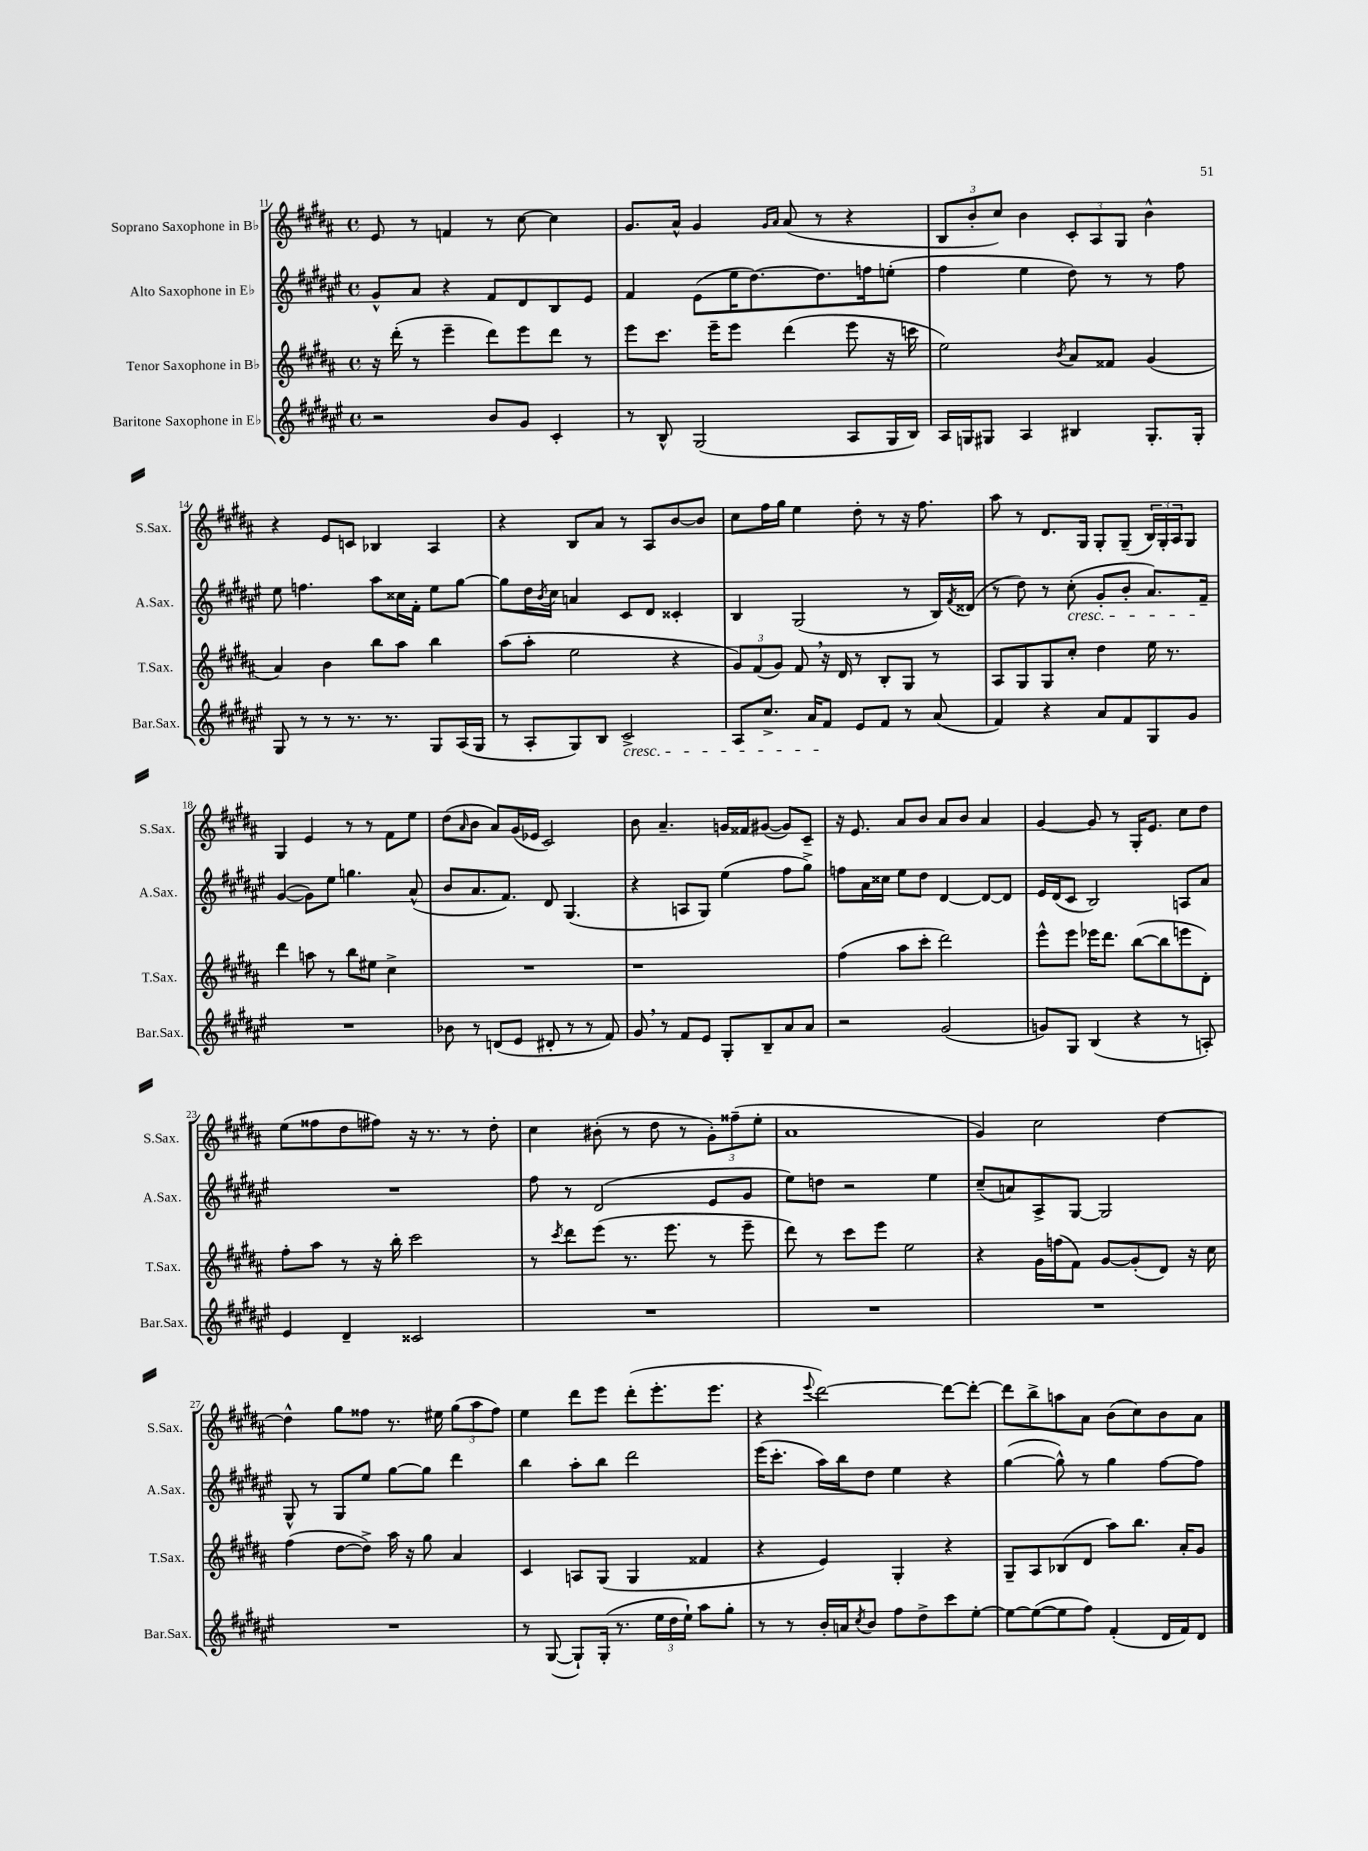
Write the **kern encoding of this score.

**kern	**kern	**kern	**kern
*staff4	*staff3	*staff2	*staff1
*clefG2	*clefG2	*clefG2	*clefG2
*k[f#c#g#d#a#e#]	*k[f#c#g#d#a#]	*k[f#c#g#d#a#e#]	*k[f#c#g#d#a#]
*M4/4	*M4/4	*M4/4	*M4/4
*met(c)	*met(c)	*met(c)	*met(c)
2r	16r	8g#^^	8e
.	(16ddd#'	.	.
.	8r	8a#	8r
.	4eee~	4r	4f
8b	8ddd#)	8f#	8r
8g#	8eee	8d#	[8cc#
4c#'	8ddd#	8B	4cc#]
.	8r	8e#	.
=	=	=	=
8r	8eee	4f#	8.g#
8B^^	8.ccc#	.	.
.	.	.	16a#^^
(2G#	.	(8e#	4g#
.	16eee~	.	.
.	8eee	16ee#	.
.	.	[8.dd#)	.
.	.	.	16qqg#
.	.	.	16qqa#
.	(4ddd#	.	(8a#
.	.	8.dd#]	8r
8A#	8eee	.	4r
.	.	16ff	.
16G#	16r	(8ee'	.
16B)	16ccc	.	.
=	=	=	=
16A#	2ee)	4ff#	12B
16G	.	.	.
.	.	.	12b'
8G#	.	.	.
.	.	.	12cc#)
4A#	.	4ee#	4b
.	8qb	.	.
4B#	8a#	8dd#)	12c#'
.	.	.	12A#
.	8f##	8r	.
.	.	.	12G#
8.G#'	(4g#	8r	4b^^
.	.	8ff#	.
16G#'	.	.	.
=	=	=	=
8G#	4a#)	8ee#	4r
8r	.	4.ff	.
8r	4b	.	8e
8.r	.	.	8c
.	8bb	8aa#	4B-
8.r	.	.	.
.	8aa#	16cc##	.
.	.	16f#'	.
8G#	4bb	8ee#	4A#
(16A#	.	[8gg#	.
16G#	.	.	.
=	=	=	=
8r	(8aa#	8gg#]	4r
8A#'	8aa#'	16dd#	.
.	.	8qb	.
.	.	16cc#	.
8G#)	2ee	4a	8B
8B	.	.	8a#
2c#^	.	8c#	8r
.	.	8d#	8A#
.	4r	4c##'	[8b
.	.	.	8b]
=	=	=	=
8A#	12g#)	4B	8cc#
.	(12f#	.	.
8.cc#^	.	.	16ff#
.	12g#)	.	.
.	.	.	16gg#
.	8f#	(2G#	4ee
16a#	.	.	.
8f#	16r	.	.
.	16d#	.	.
8e#	8r	.	8dd#'
8f#	8B'	.	8r
8r	8G#	8r	16r
.	.	.	8.ff#
(8a#	8r	16B)	.
.	.	8qf#	.
.	.	(16d##	.
=	=	=	=
4f#)	8A#	8r	8aa#
.	8G#	8dd#)	8r
4r	8G#	8r	8.d#
.	8cc#'	(8cc#'	.
.	.	.	16G#
8a#	4dd#	8g#'	8G#'
8f#	.	8b'	(8G#~
8G#	16ee	8.a#)	24B)
.	.	.	24G#'
.	8.r	.	.
.	.	.	24A#
8g#	.	.	8G#
.	.	16f#~	.
=	=	=	=
1r	4ddd#	([4g#	4G#
.	8aa	8g#])	4e
.	8r	8ee#	.
.	8bb	4.gg	8r
.	8ee#	.	8r
.	4cc#^	.	8f#
.	.	(8a#^^	8ee
=	=	=	=
8b-	1r	8b	(8dd#
.	.	.	16qqa#
8r	.	8.a#	8b
(8d	.	.	8a#)
.	.	8.f#)	.
8e#	.	.	(16g#
.	.	.	16e-
8d#'	.	8d#	2c#)
8r	.	(4.G#	.
8r	.	.	.
8f#)	.	.	.
=	=	=	=
8g#	1r	4r	8b
8r	.	.	4.a#~
8f#	.	8A	.
8e#	.	8G#)	.
8G#'	.	(4ee#	16g
.	.	.	16f##
8B~	.	.	([8g#
8a#	.	8ff#	8g#])
8a#	.	8gg#^)	8c#~
=	=	=	=
2r	(4ff#	8ff	16r
.	.	.	8.e
.	.	16a#	.
.	.	16cc##	.
.	8aa#	8ee#	8a#
.	8ccc#'	8dd#	8b
(2g#	2ddd#)	[4d#	8a#
.	.	.	8b
.	.	8d#_	4a#
.	.	8d#]	.
=	=	=	=
8g)	8eee^^	16e#	[4g#
.	.	(16d#	.
8G#	8eee	8c#	.
(4B	16eee-	2B)	8g#]
.	8.ddd#	.	.
.	.	.	8r
4r	([8bb	.	16G#'
.	.	.	8.e
.	8bb]	.	.
8r	8eee	8A	8cc#
8A')	8d#')	8a#	8dd#
=	=	=	=
4e#	8ff#'	1r	(8ee
.	8aa#	.	8ff##
4d#~	8r	.	8dd#
.	16r	.	8ff#)
.	16bb'	.	.
2c##	2ccc#	.	16r
.	.	.	8.r
.	.	.	8r
.	.	.	8dd#'
=	=	=	=
1r	8r	8ff#	4cc#
.	8qccc#	.	.
.	8ddd#	8r	.
.	(8eee	(2d#	(8b#'
.	8.r	.	8r
.	.	.	8dd#
.	8.eee	.	.
.	.	.	8r
.	8r	8e#	12g#')
.	.	.	(12ff##~
.	8eee~	8g#	.
.	.	.	12ee'
=	=	=	=
1r	8ddd#)	8ee#)	1a#
.	8r	8dd	.
.	8ccc#	2r	.
.	8eee	.	.
.	2ee	.	.
.	.	4ee#	.
=	=	=	=
1r	4r	(8cc#~	4g#)
.	.	8a)	.
.	16g#	8A#^	2cc#
.	(16ff	.	.
.	8f#)	[8G#	.
.	[8g#	2G#]	.
.	(8g#']	.	.
.	8d#)	.	[4dd#
.	16r	.	.
.	16cc#	.	.
=	=	=	=
1r	(4ff#	8G#^^	4dd#^^]
.	.	8r	.
.	[8dd#	8G#	8gg#
.	8dd#^])	8ee#	8ff##
.	16aa#	[8gg#	8.r
.	16r	.	.
.	8gg#	8gg#]	.
.	.	.	16ee#
.	4a#	4ddd#	(12gg#
.	.	.	12aa#
.	.	.	12ff##)
=	=	=	=
8r	4c#	4bb	4ee
([8G#	.	.	.
8G#`])	8A	8aa#'	8ddd#
(16G#'	(8G#	8bb	8eee
8.r	.	.	.
.	4G#	2ddd#	(8ddd#'
24ee#	.	.	8.eee'
24dd#	.	.	.
24ee#`)	.	.	.
8aa#	4f##	.	.
.	.	.	8.eee
8gg#'	.	.	.
=	=	=	=
8r	4r	(16eee#	4r
.	.	8.ccc#'	.
8r	.	.	.
.	.	.	8qqeee
16b'	4e)	16aa#)	[2ddd#)
16a	.	16bb	.
8qcc#	.	.	.
8b	.	8dd#	.
8ff#	4G#'	4ee#	.
8dd#^	.	.	.
8ccc#	4r	4r	8ddd#_
[8ee#'	.	.	8ddd#'_
=	=	=	=
8ee#_	8G#~	([4gg#	8ddd#]
(8ee#_	8A#	.	8bb^
8ee#]	(8B-	8gg#^^])	8aa
8ff#)	8d#	8r	8a#
(4f#'	8aa#)	4gg#	(8b
.	8.bb	.	8cc#)
16d#	.	[8ff#	8b
16f#)	16a#'	.	.
8d#	8g#	8ff#]	8a#
==	==	==	==
*-	*-	*-	*-
